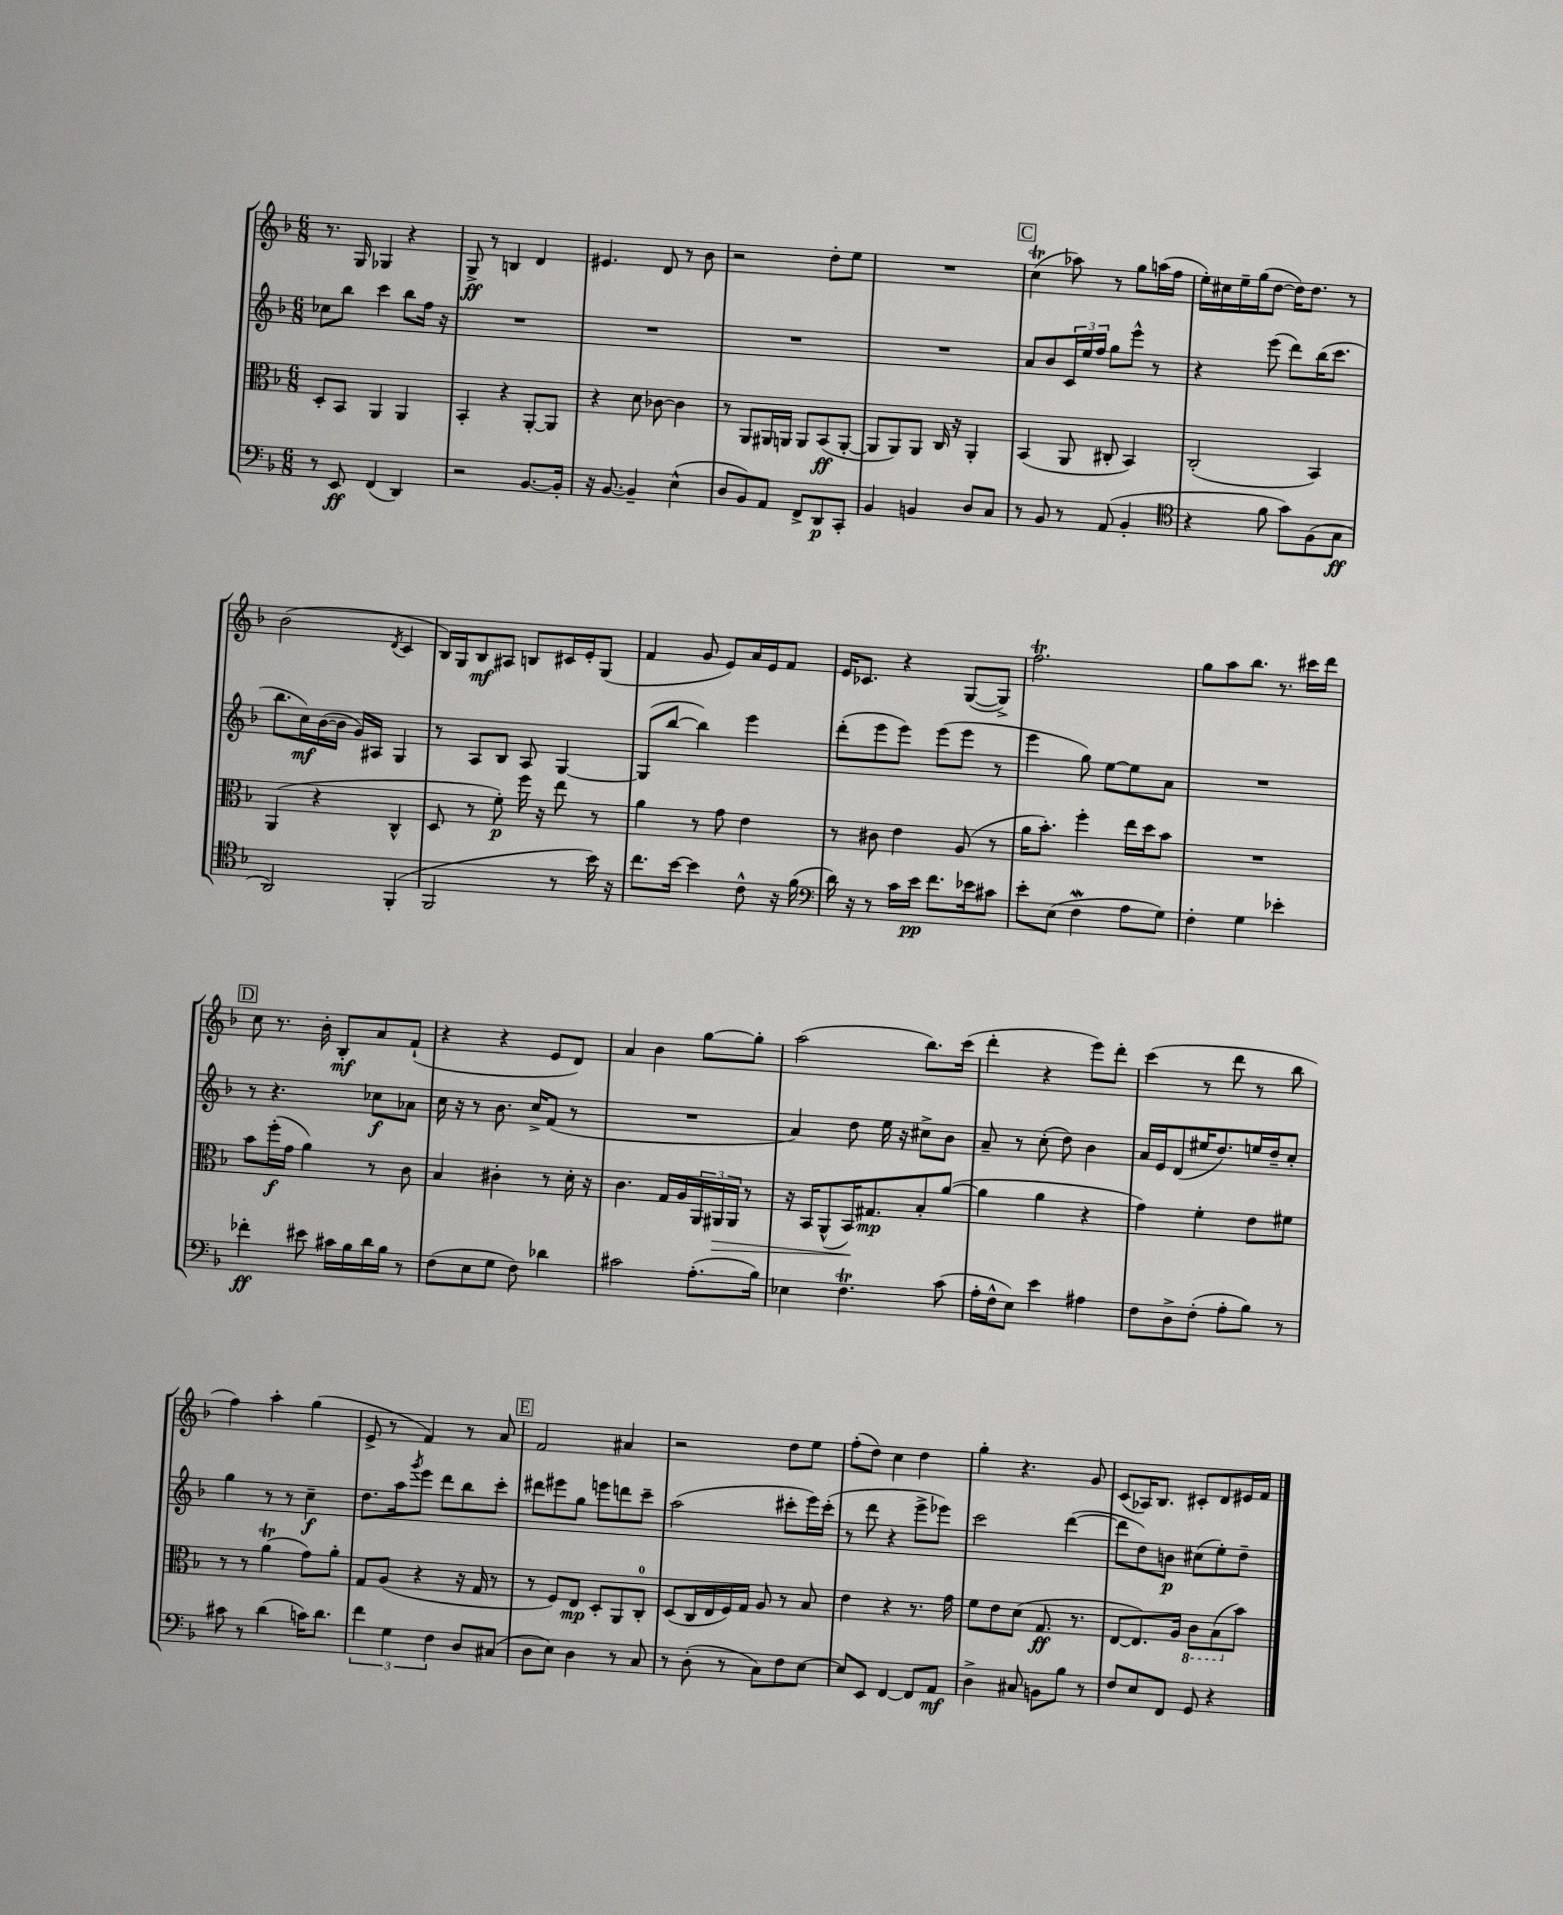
<<
\new StaffGroup <<
\new Staff = "s0" {
    \clef treble \key f \major \numericTimeSignature \time 6/8
    r8. g16 ges4 r4 |
    g8->\ff r8 b4 d'4 |
    eis'4. d'8 r8 bes'8 |
    r2 d''8-. e''8 |
    R2. |
    \mark \markup { \box "C" } c''4\trill( aes''8) r8 g''8 a''16( f''16 |
    e''16-.) cis''16 e''16-- g''16( d''8~ d''16) d''8. r8 |
    bes'2( \acciaccatura { d'8 } c'4 |
    bes16) g16 bes8\mf ais8 b8 cis'16 e'16-. g8( |
    f'4 g'8 e'8) a'16 e'16 f'8 |
    e'16 ces'8. r4 g8~( g8->) |
    f''2.\trill |
    g''8 a''8 bes''8. r8. cis'''16 d'''16 |
    \mark \markup { \box "D" } c''8 r8. bes'16-. bes8-.\mf a'8 f'8-!( |
    r4 r4 e'8 d'8) |
    a'4 bes'4 g''8~ g''8-. |
    a''2( bes''8.) c'''16( |
    d'''4-. r4 e'''8) d'''8-. |
    c'''4( r8 d'''8 r8 bes''8 |
    f''4) a''4-. g''4( |
    e'8-> r8 f'4) r8 a'8 |
    \mark \markup { \box "E" } f'2 ais'4 |
    r2 d''8 e''8 |
    f''8-.( d''8) c''4 d''4 |
    g''4-. r4. g'8 |
    c'8( aes16) bes8. cis'8-. d'8 eis'16 f'16 \bar "|." |
}
\new Staff = "s1" {
    \clef treble \key f \major \numericTimeSignature \time 6/8
    ces''8 bes''8 c'''4 bes''8 f''16 r16 |
    R2. |
    R2. |
    R2. |
    R2. |
    \mark \markup { \box "C" } a'8 bes'8 \tuplet 3/2 { c'16 e''16 f''16 } g''8 e'''8-^ r8 |
    r4 e'''8( d'''8) bes''16( c'''8. |
    bes''8. c''16\mf) bes'16~( bes'16 g'16) ais16 g4 |
    r8 a8 bes8 a8 g4~ |
    g8( bes''8~ bes''4) e'''4 |
    d'''8-.( e'''8 e'''8) e'''8( e'''8 r8 |
    e'''4 g''8) e''8~ e''8 a'8 |
    R2. |
    \mark \markup { \box "D" } r8 r4. ces''8\f aes'8 |
    c''16 r16 r8 bes'8. c''16-> f'8( r8 |
    R2. |
    a'4) d''8 e''16 r16 cis''8-> bes'8 |
    a'8-- r8 c''8-.( d''8) bes'4 |
    a'16 e'16 d'8( eis''16 d''8.) e''16 d''16-- c''8-. |
    g''4 r8 r8 c''4--\f |
    d''8. a''16 \acciaccatura { g'''8 } e'''8 d'''8 bes''8 c'''8-. |
    \mark \markup { \box "E" } dis'''8 eis'''8 g''8 e'''8 d'''8 c'''8-- |
    a''2( cis'''8-. e'''16) cis'''16-.( |
    r8 d'''8 r4 e'''8-> ees'''8) |
    c'''2 d'''4~( |
    d'''8 d''8) b'8\p cis''8( e''8-.) d''8-- \bar "|." |
}
\new Staff = "s2" {
    \clef alto \key f \major \numericTimeSignature \time 6/8
    d8-. bes,8 a,4 a,4 |
    bes,4-. r4 a,8~-. a,8 |
    r4 d'8 ces'8~ ces'4 |
    r8 a,8 ais,16 a,16 a,8 bes,8\ff( a,8~-. |
    a,8 a,8) a,8 c16 r16 a,4-. |
    \mark \markup { \box "C" } bes,4( a,8 cis8-. bes,4) |
    c2-.( bes,4) |
    a,4( r4 c4-^ |
    d8 r8 f'8-.\p) f''16 r16 e''8 r8 |
    a'4 r8 g'8 e'4 |
    r8 cis'8 e'4 a8( r8 |
    a'16 bes'8.-.) f''4-. e''16 d''16 bes'8 |
    R2. |
    \mark \markup { \box "D" } bes'8 f''16-.\f( g'16 a'4) r8 c'8 |
    bes4 cis'4-. r8 d'16-. r16 |
    c'4. g16 a16 \tuplet 3/2 { a,16 ais,16\> ais,16 } r8 |
    r16 bes,16 a,8-^( bes,16\!) gis8.\mp bes8-. a'8~( |
    a'4 a'4 r4 |
    g'4) f'4-. e'8 fis'8 |
    r8 r8 a'4\trill( g'8) a'8-. |
    g8 a8( r4 r16 g16 r8 |
    \mark \markup { \box "E" } r8 f8) e8\mp d8-. a,8 c8-0-. |
    d8( c16 e16 f16) g16 a8 r8 bes8 |
    e'4 r4 r8. g'16 |
    f'8 e'8 d'8( g8.\ff r8. |
    e8~ e8.) a16 \ottava #-1 c8 bes,8( \ottava #0 bes'8) \bar "|." |
}
\new Staff = "s3" {
    \clef bass \key f \major \numericTimeSignature \time 6/8
    r8 e,8\ff f,4( d,4) |
    r2 bes,8.~ bes,16-. |
    r16 bes,8.~ bes,4-- e4-^( |
    d8 bes,8) a,8 f,8-> d,8\p c,8-. |
    bes,4 b,4 d8 c8 |
    \mark \markup { \box "C" } r8 bes,8 r8 a,8( bes,4-. |
    \clef tenor r4 f'8 g'8) f8( g8\ff |
    a,2) f,4-.( |
    f,2 r8 bes'16) r16 |
    c''8. bes'16~ bes'4 c'8-^ r16 f'16( |
    \clef bass d'16) r16 r8 c'16 e'16\pp f'8. ees'16 cis'8 |
    e'8-. e8( f4\mordent a8 g8) |
    f4-. g4 ees'4-. |
    \mark \markup { \box "D" } fes'4-.\ff eis'8 cis'16 bes16 d'16 bes16 r8 |
    f8( e8 g8 f8) des'4 |
    cis'2 a8.-.( bes16) |
    ees4 f4.\trill c'8( |
    a16-. f16-^ e8) e'4 ais4 |
    f8 d8-> f8-.( a8-. bes8) r8 |
    cis'8 r8 d'4( c'16) d'8. |
    \tuplet 3/2 { f'4 g4 f4 } d8 cis8( |
    \mark \markup { \box "E" } d8 e8) d4 r8 c8 |
    r8 d8-.( r8 c8) f8 e8~ |
    e8 e,8 f,4~ f,8 a,8\mf |
    d4-> cis8 b,8 bes8 r8 |
    f8 e8 f,8 g,8 r4 \bar "|." |
}
>>
>>
\layout { \context { \Score \remove "Bar_number_engraver" } }
